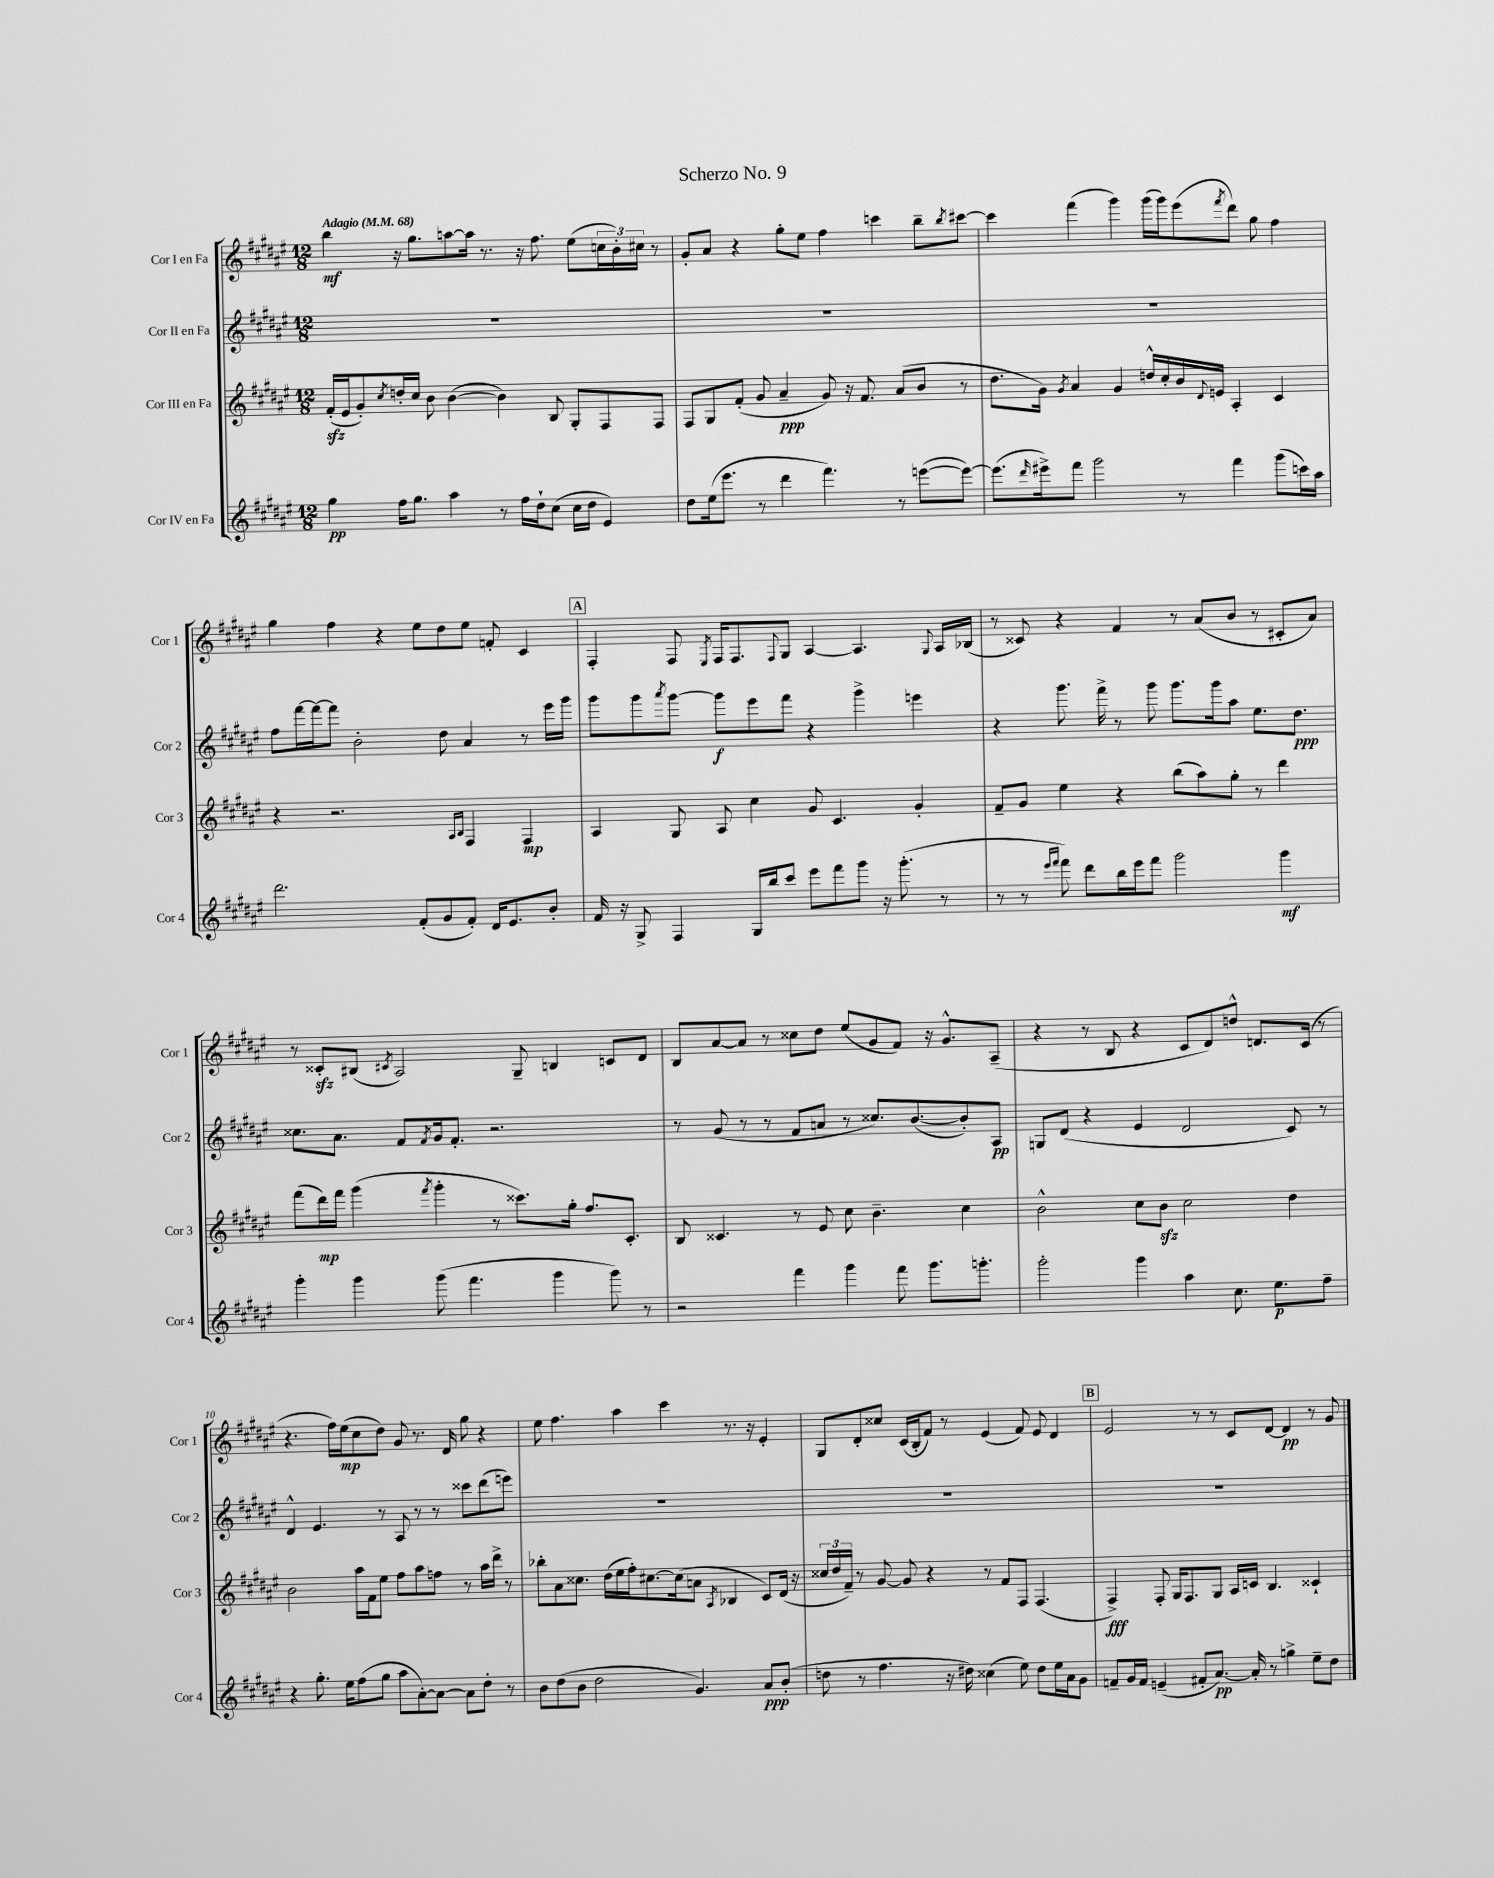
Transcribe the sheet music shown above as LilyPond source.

\header { title = "Scherzo No. 9" }
<<
\new StaffGroup <<
\new Staff = "s0" \with { instrumentName = "Cor I en Fa" shortInstrumentName = "Cor 1" } {
    \clef treble \key fis \major \numericTimeSignature \time 12/8 \tempo "Adagio" 4 = 68
    b''4\mf r16 gis''8. a''8~ a''16 r8. r16 fis''8. eis''8( \tuplet 3/2 { c''16 b'16-.) cis''16 } r8 |
    gis'8-. ais'8 r4 gis''8-. eis''8 fis''4 c'''4 b''8-- \acciaccatura { b''8 } cis'''8~ |
    cis'''4 fis'''4( gis'''4) gis'''16( gis'''16) eis'''8( \acciaccatura { fis'''8 } dis'''8) gis''8 fis''4 |
    gis''4 fis''4 r4 eis''8 dis''8 eis''8 f'8-. cis'4 |
    \mark \markup { \box "A" } fis4-. fis8 \acciaccatura { eis8 } fis16 fis8. \appoggiatura { fis8 } gis8 ais4~ ais4. \appoggiatura { gis8 } ais16 bes16( |
    r8 cisis'8) r4 fis'4 r8 ais'8( b'8 r8 cis'8-. ais'8) |
    r8 cisis'8-.\sfz bis8( \acciaccatura { cis'8 } ais2) gis8-- b4 c'8 dis'8 |
    b8 ais'8~ ais'8 r8 cisis''8 dis''8 eis''8( gis'8 fis'8) r16 gis'8.-^ ais8--( |
    r4 r8 b8 r4 cis'8 dis'8) d''8-^ d'8. cis'16( r8 |
    r4. fis''16) eis''16\mp( cis''8 dis''8) gis'8 r8. dis'16 gis''8 r4 |
    eis''8 fis''4. ais''4 cis'''4 r8. r16 eis'4-. |
    gis8 dis'8-. cisis''8 cis'16( b16-. fis'8) r8 eis'4( fis'8) eis'8 dis'4 |
    \mark \markup { \box "B" } eis'2 r8 r8 cis'8 dis'8~ dis'4\pp r8 gis'8 \bar "|." |
}
\new Staff = "s1" \with { instrumentName = "Cor II en Fa" shortInstrumentName = "Cor 2" } {
    \clef treble \key fis \major \numericTimeSignature \time 12/8
    R1. |
    R1. |
    R1. |
    fis''8 fis'''16~ fis'''16~ fis'''8 b'2-. dis''8 ais'4 r8 eis'''16 gis'''16 |
    \mark \markup { \box "A" } gis'''8 gis'''8 \acciaccatura { ais'''8 } gis'''8~ gis'''8\f eis'''8 fis'''8 r4 gis'''4-> e'''4 |
    r4 gis'''8. fis'''16-> r8 gis'''8 gis'''8. gis'''16 ais''8 eis''8. dis''8.\ppp |
    cisis''8. ais'8. fis'8 \acciaccatura { fis'8 } gis'16 fis'8.-. r2. |
    r8 gis'8( r8 r8 fis'8 a'8 r8 cisis''8.) b'8.~( b'8-.) ais8\pp |
    g8 dis'8( r4 eis'4 dis'2 cis'8) r8 |
    dis'4-^ eis'4. r8 ais8 r8 r8 cisis'''8 dis'''8( e'''8) |
    R1. |
    R1. |
    \mark \markup { \box "B" } R1. \bar "|." |
}
\new Staff = "s2" \with { instrumentName = "Cor III en Fa" shortInstrumentName = "Cor 3" } {
    \clef treble \key fis \major \numericTimeSignature \time 12/8
    fis'16-.\sfz( eis'16 gis'8-.) \acciaccatura { cis''8 } d''16-. cis''16 b'8 b'4~( b'4) b8 gis8-. fis8 fis8 |
    fis8 gis8 fis'8-.( gis'8 ais'4--\ppp gis'8) r16 fis'8. ais'8( b'8 r8 |
    dis''8. gis'16) \acciaccatura { gis'8 } ais'4 gis'4 d''16-^ cis''16-. b'16 \appoggiatura { dis'8 } e'16 ais4-. cis'4 |
    r4 r2. \grace { ais16 b16 } fis4 fis4\mp |
    \mark \markup { \box "A" } ais4 gis8 ais8 cis''4 gis'8 cis'4. gis'4-. |
    fis'8-- gis'8 eis''4 r4 b''8( ais''8) gis''8-. r8 dis'''4 |
    fis'''8( dis'''16\mp) fis'''16 gis'''4( \acciaccatura { fis'''8 } gis'''4-. r8 cisis'''8.) gis''16-. fis''8. cis'8.-. |
    b8 cisis'4. r8 eis'8 cis''8 b'4.-- cis''4 |
    b'2-^ cis''8 b'8\sfz cis''2 dis''4 |
    b'2 ais''16 fis'16 eis''8 fis''8 ais''8 f''8 r8 ais''16 dis'''16-> r8 |
    bes''8-. ais'8 cisis''8. dis''16( eis''16 fis''16-.) cis''8.~ cis''16( a'8 \acciaccatura { ais8 } bes4 cis'8) dis'16( r16 |
    \tuplet 3/2 { cisis''16 dis''16 fis'16--) } r8 gis'8~ gis'8 r4 r8 fis'8 fis8 fis4.( |
    \mark \markup { \box "B" } fis4->\fff) fis8-. gis16 fis8. gis8 ais16 c'16 b4. cisis'4-! \bar "|." |
}
\new Staff = "s3" \with { instrumentName = "Cor IV en Fa" shortInstrumentName = "Cor 4" } {
    \clef treble \key fis \major \numericTimeSignature \time 12/8
    gis''4\pp fis''16 gis''8. ais''4 r8 fis''16 dis''16-! cis''8( cis''16 dis''16 eis'4) |
    dis''8 eis''16( eis'''8. r8 dis'''4 fis'''4.) r8 e'''8~( e'''8~) |
    e'''8.( \grace { dis'''16 } eis'''16->) fis'''8 gis'''2 r8 fis'''4 gis'''8( c'''16) ais''16 |
    dis'''2. fis'8-.( gis'8 fis'8-.) dis'16 eis'8. b'8-. |
    \mark \markup { \box "A" } fis'16 r16 gis8-> fis4 gis16 b''16 cis'''8 eis'''8 fis'''8 gis'''8 r16 gis'''8.-.( r8 |
    r8 r8 \grace { eis'''16 fis'''16 } fis'''8) dis'''8 b''16 eis'''16 fis'''8 gis'''2 gis'''4\mf |
    gis'''4-. gis'''4 gis'''8( fis'''4. gis'''4 gis'''8) r8 |
    r2 fis'''4 gis'''4 fis'''8 gis'''8. g'''8.-. |
    gis'''2-. gis'''4 ais''4 cis''8. eis''8.\p fis''8-- |
    r4 gis''8.-. eis''16 fis''8( gis''8 ais''8 ais'8~-.) ais'8~ ais'8 dis''8-. r8 |
    b'8 dis''8( b'8 dis''2 gis'4.) ais'8\ppp b'8-.( |
    d''8 r8 fis''4. r16 dis''16) cisis''4( eis''8) dis''8 eis''16 ais'16 gis'8 |
    \mark \markup { \box "B" } f'8-- gis'16 f'16 e'4--( fis'8-. ais'8.~\pp) ais'16-. r8 g''4-> eis''8-- dis''8 \bar "|." |
}
>>
>>
\layout { \context { \Score \override BarNumber.break-visibility = ##(#f #t #t) barNumberVisibility = #(every-nth-bar-number-visible 5) } }
